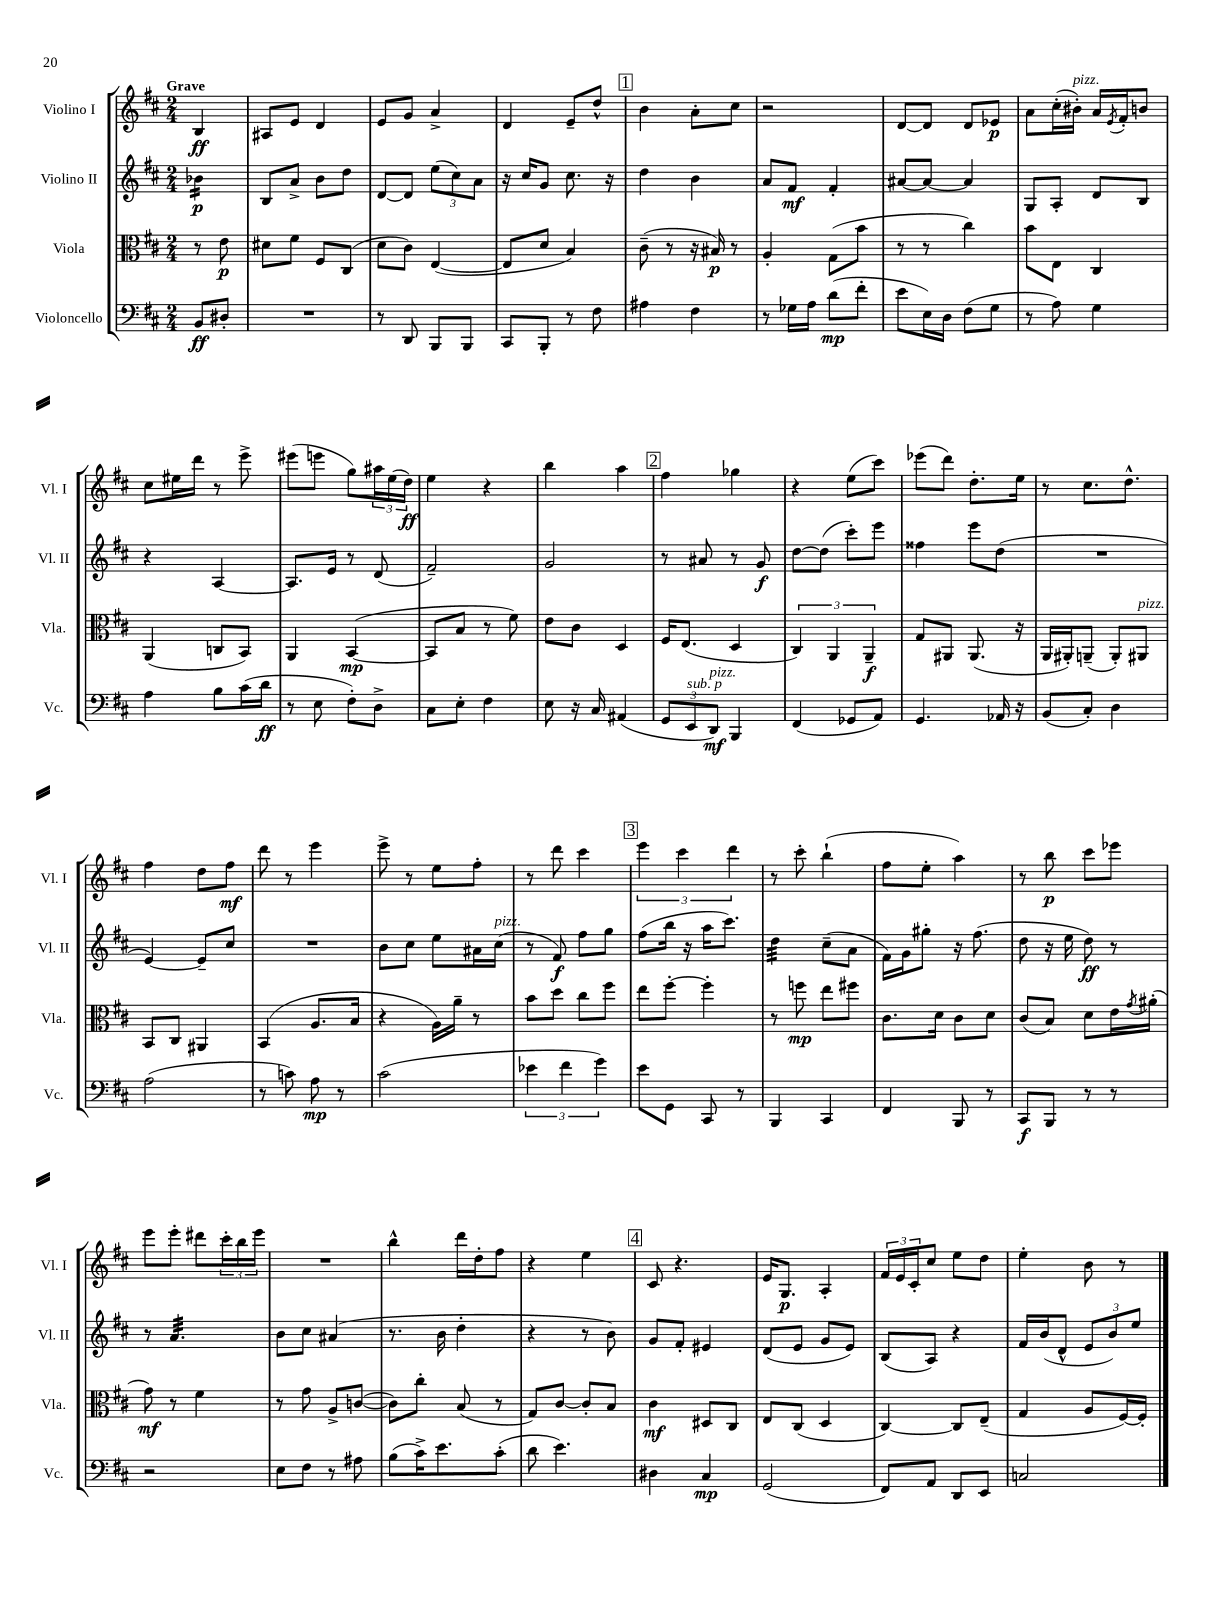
<<
\new StaffGroup <<
\new Staff = "s0" \with { instrumentName = "Violino I" shortInstrumentName = "Vl. I" } {
    \clef treble \key d \major \numericTimeSignature \time 2/4 \partial 4 \tempo "Grave"
    b4\ff |
    ais8 e'8 d'4 |
    e'8 g'8 a'4-> |
    d'4 e'8-- d''8-^ |
    \mark \markup { \box "1" } b'4 a'8-. cis''8 |
    r2 |
    d'8~ d'8 d'8 ees'8\p |
    a'8 cis''16-.( bis'16-.^\markup { \italic "pizz." }) a'16 \acciaccatura { e'8 } fis'16-. b'8 |
    cis''8 eis''16 d'''16 r8 e'''8-> |
    eis'''8( e'''8 g''8) \tuplet 3/2 { ais''16 e''16( d''16\ff) } |
    e''4 r4 |
    b''4 a''4 |
    \mark \markup { \box "2" } fis''4 ges''4 |
    r4 e''8( cis'''8) |
    ees'''8( d'''8) d''8.-. e''16 |
    r8 cis''8. d''8.-^ |
    fis''4 d''8 fis''8\mf |
    d'''8 r8 e'''4 |
    e'''8-> r8 e''8 fis''8-. |
    r8 d'''8 cis'''4 |
    \mark \markup { \box "3" } \tuplet 3/2 { e'''4 cis'''4 d'''4 } |
    r8 cis'''8-. b''4-!( |
    fis''8 e''8-. a''4) |
    r8 b''8\p cis'''8 ees'''8 |
    e'''8 e'''8-. dis'''8 \tuplet 3/2 { cis'''16-. b''16 e'''16 } |
    R2 |
    b''4-^ d'''16 d''16-. fis''8 |
    r4 e''4 |
    \mark \markup { \box "4" } cis'8 r4. |
    e'16 g8.\p a4-. |
    \tuplet 3/2 { fis'16 e'16 cis'16-. } cis''8 e''8 d''8 |
    e''4-. b'8 r8 \bar "|." |
}
\new Staff = "s1" \with { instrumentName = "Violino II" shortInstrumentName = "Vl. II" } {
    \clef treble \key d \major \numericTimeSignature \time 2/4 \partial 4
    bes'4:16\p |
    b8 a'8-> b'8 d''8 |
    d'8~ d'8 \tuplet 3/2 { e''8( cis''8) a'8 } |
    r16 cis''16 g'8 cis''8. r16 |
    \mark \markup { \box "1" } d''4 b'4 |
    a'8 fis'8\mf fis'4-. |
    ais'8~ ais'8~ ais'4 |
    g8 a8-. d'8 b8 |
    r4 a4~ |
    a8. e'16 r8 d'8( |
    fis'2--) |
    g'2 |
    \mark \markup { \box "2" } r8 ais'8 r8 g'8\f |
    d''8~ d''8( cis'''8-.) e'''8 |
    fisis''4 e'''8 d''8( |
    R2 |
    e'4~) e'8-- cis''8 |
    R2 |
    b'8 cis''8 e''8 ais'16 cis''16^\markup { \italic "pizz." }( |
    r8 fis'8\f) fis''8 g''8 |
    \mark \markup { \box "3" } fis''8( b''16 r16 a''16 cis'''8.) |
    d''4:32 cis''8--( a'8 |
    fis'16) g'16 gis''8-. r16 fis''8.( |
    d''8 r16 e''16 d''8\ff) r8 |
    r8 a'4.:32 |
    b'8 cis''8 ais'4( |
    r8. b'16 d''4-. |
    r4 r8 b'8) |
    \mark \markup { \box "4" } g'8 fis'8-. eis'4 |
    d'8( e'8 g'8 e'8) |
    b8( a8) r4 |
    fis'16 b'16( d'8-^ \tuplet 3/2 { e'8 b'8) e''8 } \bar "|." |
}
\new Staff = "s2" \with { instrumentName = "Viola" shortInstrumentName = "Vla." } {
    \clef alto \key d \major \numericTimeSignature \time 2/4 \partial 4
    r8 e'8\p |
    dis'8 fis'8 fis8 cis8( |
    d'8 cis'8) e4~( |
    e8 d'8 b4) |
    \mark \markup { \box "1" } cis'8--( r8 r16 bis16\p) r8 |
    a4-. g8( b'8 |
    r8 r8 cis''4) |
    b'8 e8 cis4 |
    a,4( c8 b,8) |
    a,4 b,4~\mp( |
    b,8 b8 r8 fis'8) |
    e'8 cis'8 d4 |
    \mark \markup { \box "2" } fis16 e8.( d4 |
    \tuplet 3/2 { cis4) a,4 a,4--\f } |
    g8 ais,8 ais,8.( r16 |
    a,16 ais,16-.) a,8--( a,8-.) ais,8^\markup { \italic "pizz." } |
    b,8 cis8 ais,4 |
    b,4( a8. b16 |
    r4 a16) a'16-- r8 |
    b'8 d''8 cis''8 fis''8 |
    \mark \markup { \box "3" } e''8 fis''8~-. fis''4-. |
    r8 f''8\mp e''8 fis''8 |
    cis'8. d'16 cis'8 d'8 |
    cis'8( b8) d'8 e'16 \acciaccatura { g'8 } ais'16-.( |
    g'8\mf) r8 fis'4 |
    r8 g'8 a8-> c'8~( |
    c'8) cis''8-. b8( r8 |
    g8) cis'8~ cis'8-. b8 |
    \mark \markup { \box "4" } cis'4\mf dis8 cis8 |
    e8 cis8( d4 |
    cis4~) cis8 e8--( |
    g4 a8 fis16~) fis16-. \bar "|." |
}
\new Staff = "s3" \with { instrumentName = "Violoncello" shortInstrumentName = "Vc." } {
    \clef bass \key d \major \numericTimeSignature \time 2/4 \partial 4
    b,8\ff dis8-. |
    R2 |
    r8 d,8 b,,8 b,,8 |
    cis,8 b,,8-. r8 fis8 |
    \mark \markup { \box "1" } ais4 fis4 |
    r8 ges16 a16 d'8\mp( fis'8-. |
    e'8 e16) d16 fis8( g8 |
    r8 a8) g4 |
    a4 b8 cis'16( d'16\ff |
    r8 e8 fis8-.) d8-> |
    cis8 e8-. fis4 |
    e8 r16 cis16 ais,4( |
    \mark \markup { \box "2" } \tuplet 3/2 { g,8 e,8^\markup { \italic "sub. p" } d,8\mf^\markup { \italic "pizz." }) } b,,4 |
    fis,4( ges,8 a,8) |
    g,4. aes,16 r16 |
    b,8( cis8-.) d4 |
    a2( |
    r8 c'8) a8\mp r8 |
    cis'2( |
    \tuplet 3/2 { ees'4 fis'4 g'4) } |
    \mark \markup { \box "3" } e'8 g,8 cis,8 r8 |
    b,,4 cis,4 |
    fis,4 b,,8 r8 |
    cis,8\f b,,8 r8 r8 |
    r2 |
    e8 fis8 r8 ais8 |
    b8( cis'16->) e'8. cis'8-.( |
    d'8 e'4.) |
    \mark \markup { \box "4" } dis4 cis4\mp |
    g,2( |
    fis,8) a,8 d,8 e,8 |
    c2 \bar "|." |
}
>>
>>
\layout { \context { \Score \remove "Bar_number_engraver" } }
